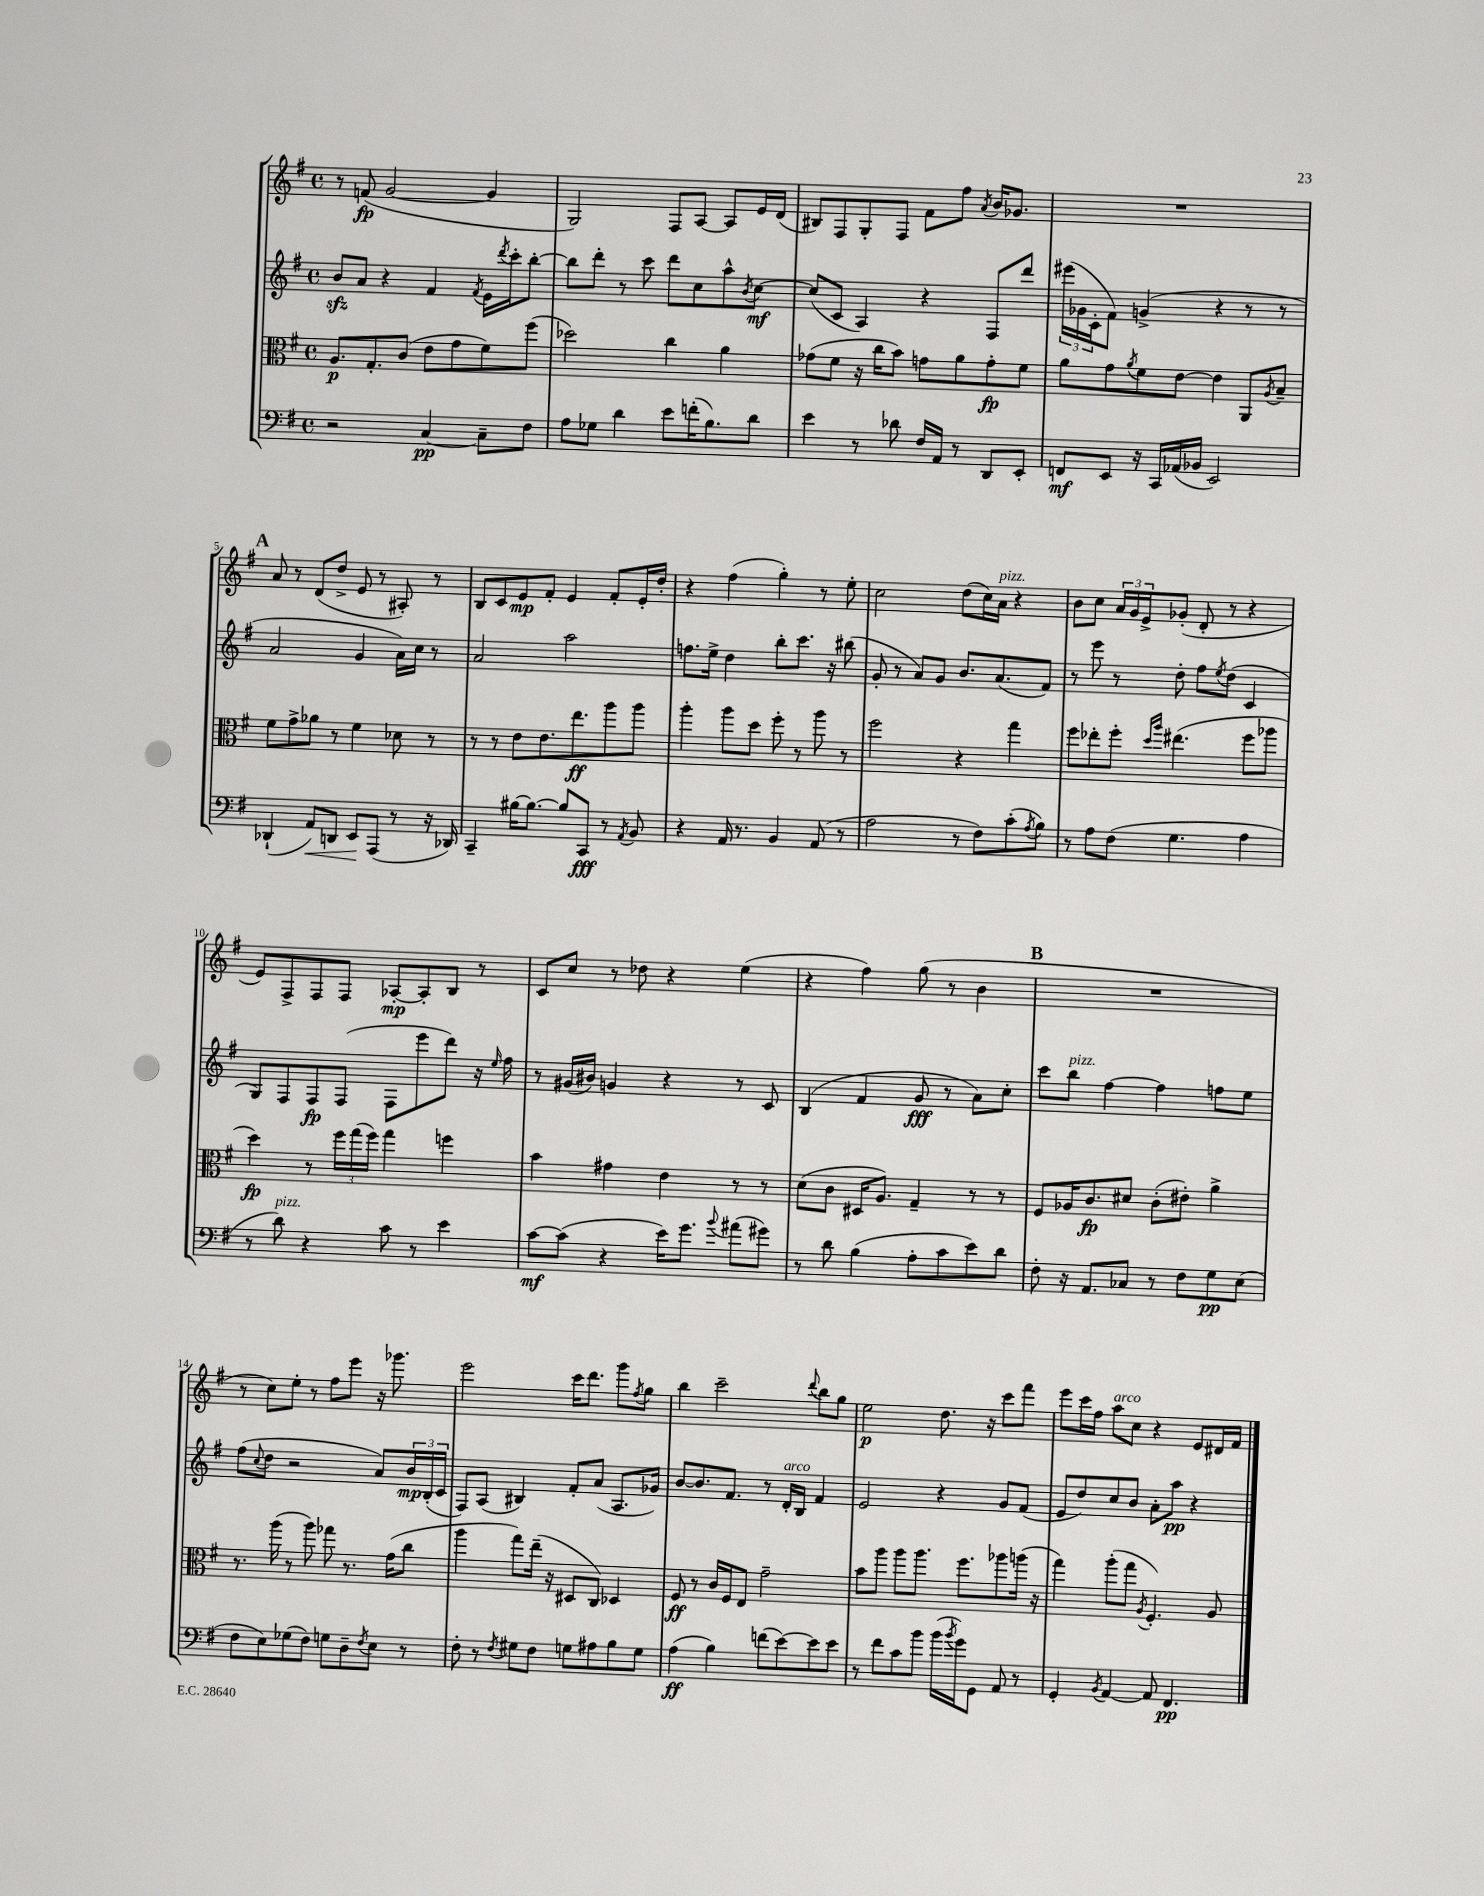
<<
\new StaffGroup <<
\new Staff = "s0" {
    \clef treble \key g \major \defaultTimeSignature \time 4/4
    r8 f'8\fp( g'2~ g'4 |
    g2) fis8 a8~ a8 e'16 d'16( |
    bis8) fis8 g8-. fis8 fis'8 fis''8 \acciaccatura { a'8 } b'16 ges'8. |
    R1 |
    \mark \markup { \bold "A" } a'8 r8 d'8( d''8-> e'8 r8 ais8-.) r8 |
    b8 c'8 e'8\mp fis'8-. e'4 fis'8-. e'16-. d''16-. |
    r4 fis''4( g''4-.) r8 e''8-. |
    c''2 d''8( c''16) a'16^\markup { \italic "pizz." } r4 |
    b'8 c''8 \tuplet 3/2 { a'16 g'16 e'16-> } ges'8-.( d'8-. r8 r4 |
    e'8) fis8-> fis8 fis8 aes8~-.\mp aes8-. b8 r8 |
    c'8 c''8 r8 des''8 r4 e''4( |
    r4 fis''4) g''8( r8 b'4 |
    \mark \markup { \bold "B" } R1 |
    r8 c''8) e''8-. r8 fis''8 e'''8 r16 ges'''8. |
    e'''2 c'''16 d'''8. g'''8 \acciaccatura { fis''8 } g''8 |
    b''4 c'''2-- \appoggiatura { d'''8 } b''8 g''8 |
    e''2\p d''8. r16 c'''8 fis'''8 |
    e'''8 c'''16 fis''16 a''8^\markup { \italic "arco" } c''8 r4 e'8 dis'16 fis'16 \bar "|." |
}
\new Staff = "s1" {
    \clef treble \key g \major \defaultTimeSignature \time 4/4
    b'8\sfz a'8 r4 fis'4 \acciaccatura { fis'8 } e'16 \acciaccatura { d'''8 } c'''16-. b''8~-. |
    b''8 d'''8-. r8 c'''8 d'''8 c''8 a''8-^ \acciaccatura { b'8 } c''8~\mf |
    c''8( c'8 a4) r4 fis8 d'''8 |
    \tuplet 3/2 { eis'''16( ges'16 c'16-. } fis'8) g'4->( r4 r8 r8 |
    \mark \markup { \bold "A" } a'2 g'4 a'16) c''16 r8 |
    a'2 a''2 |
    f''8. e''16-> d''4 b''8-. c'''8. r16 bis''8( |
    g'8-. r8 a'8) g'8 b'8. a'8.( fis'8) |
    r8 e'''8 r8 d''8-. fis''8 \acciaccatura { e''8 } d''8( c'4 |
    g8) fis8 fis8\fp fis8( fis8 e'''8 d'''8) r16 \grace { e''16 } fis''16 |
    r8 gis'16( bis'16) g'4 r4 r8 c'8 |
    b4( fis'4 g'8\fff r8 a'8) c''8-. |
    \mark \markup { \bold "B" } c'''8 b''8^\markup { \italic "pizz." } fis''4~ fis''4 f''8 e''8 |
    fis''8( \appoggiatura { c''8 } d''8 r2 a'8) \tuplet 3/2 { b'16\mp b16-.( c'16 } |
    fis8) a8( bis4) fis'8-. a'8( a8. ges'16) |
    b'8~ b'8. fis'8. r8 d'16-.^\markup { \italic "arco" } b16 fis'4 |
    e'2 r4 g'8 fis'8( |
    e'8 d''8) c''8 b'8 a'8-. a''8\pp r4 \bar "|." |
}
\new Staff = "s2" {
    \clef alto \key g \major \defaultTimeSignature \time 4/4
    a8.\p g8.-. c'8( e'8 g'8 fis'8) fis''8( |
    des''2) c''4 a'4 |
    ges'8( fis'8 r16 c''16 b'8) g'8 a'8 g'8-.\fp fis'8 |
    a'8 g'8 \acciaccatura { a'8 } fis'8 e'8~ e'4 a,8 \acciaccatura { a8 } b8-- |
    \mark \markup { \bold "A" } fis'8 g'8-> aes'8 r8 fis'4 des'8 r8 |
    r8 r8 e'8 e'8. e''8.\ff a''8 a''8 |
    a''4-. a''8 d''8 fis''8-. r8 a''8 r8 |
    fis''2 r4 g''4 |
    fis''8 ees''8-. fis''8-. \grace { d''16 a''16 } eis''4.( fis''8 aes''8 |
    d''4\fp) r8 \tuplet 3/2 { fis''16 g''16( fis''16) } g''4 f''4 |
    b'4 gis'4 e'4 r8 r8 |
    d'8( c'8 dis16 a8.) g4-- r8 r8 |
    \mark \markup { \bold "B" } fis8 aes16 c'8.\fp dis'8 c'8-.( eis'8-.) a'4-> |
    r8. a''16( r8 a''8) ges''8 r8. g'16( c''8 |
    a''4 g''8) e''16--( r16 dis8 c8) des4 |
    fis8\ff r8 c'16 fis16 e8 g'2-- |
    b'8 a''8 a''8 a''8. fis''8. aes''8 a''16( r16 |
    g''4) a''8-.( g''8 \acciaccatura { a8 } fis4.-.) a8 \bar "|." |
}
\new Staff = "s3" {
    \clef bass \key g \major \defaultTimeSignature \time 4/4
    r2 c4~\pp c8-- fis8 |
    a8 ges8 d'4 e'8 f'16-.( b8.) d'8 |
    e'4 r8 des'8 fis16 a,16 r8 d,8 e,8-. |
    f,8\mf e,8 r16 c,16 aes,16( bes,16 e,2) |
    \mark \markup { \bold "A" } des,4-!( a,8\<) d,8 e,8\! a,,8( r8 r16 des,16) |
    c,4-- bis16~ bis8.~ bis8 c,8\fff r8 \acciaccatura { a,8 } b,8 |
    r4 a,16 r8. b,4 a,8( r8 |
    a2 r8 fis8) c'8-.( \acciaccatura { a8 } b8) |
    r8 a8 fis8( g4. a4 |
    r8 d'8^\markup { \italic "pizz." }) r4 c'8 r8 e'4 |
    c'8~\mf c'8( r4 e'16) g'8. \appoggiatura { b'8 } ais'8( gis'8) |
    r8 d'8 b4( a8-. c'8 e'8) d'8 |
    \mark \markup { \bold "B" } fis8-. r16 a,8. ces8 r8 fis8 g8\pp e8( |
    fis8 e8) ges8( fis8) g8 d8-- \acciaccatura { fis8 } e8 r8 |
    fis8-. r8 \acciaccatura { fis8 } gis8 fis8 g8 ais8 b8 g8 |
    a4\ff( b4) f'8( e'8~) e'8 e'8 |
    r8 fis'8 c'8 b'8 b'16( \acciaccatura { b'8 } g'16) g,8 a,8 r8 |
    g,4-. \acciaccatura { b,8 } a,4~ a,8 fis,4.\pp \bar "|." |
}
>>
>>
